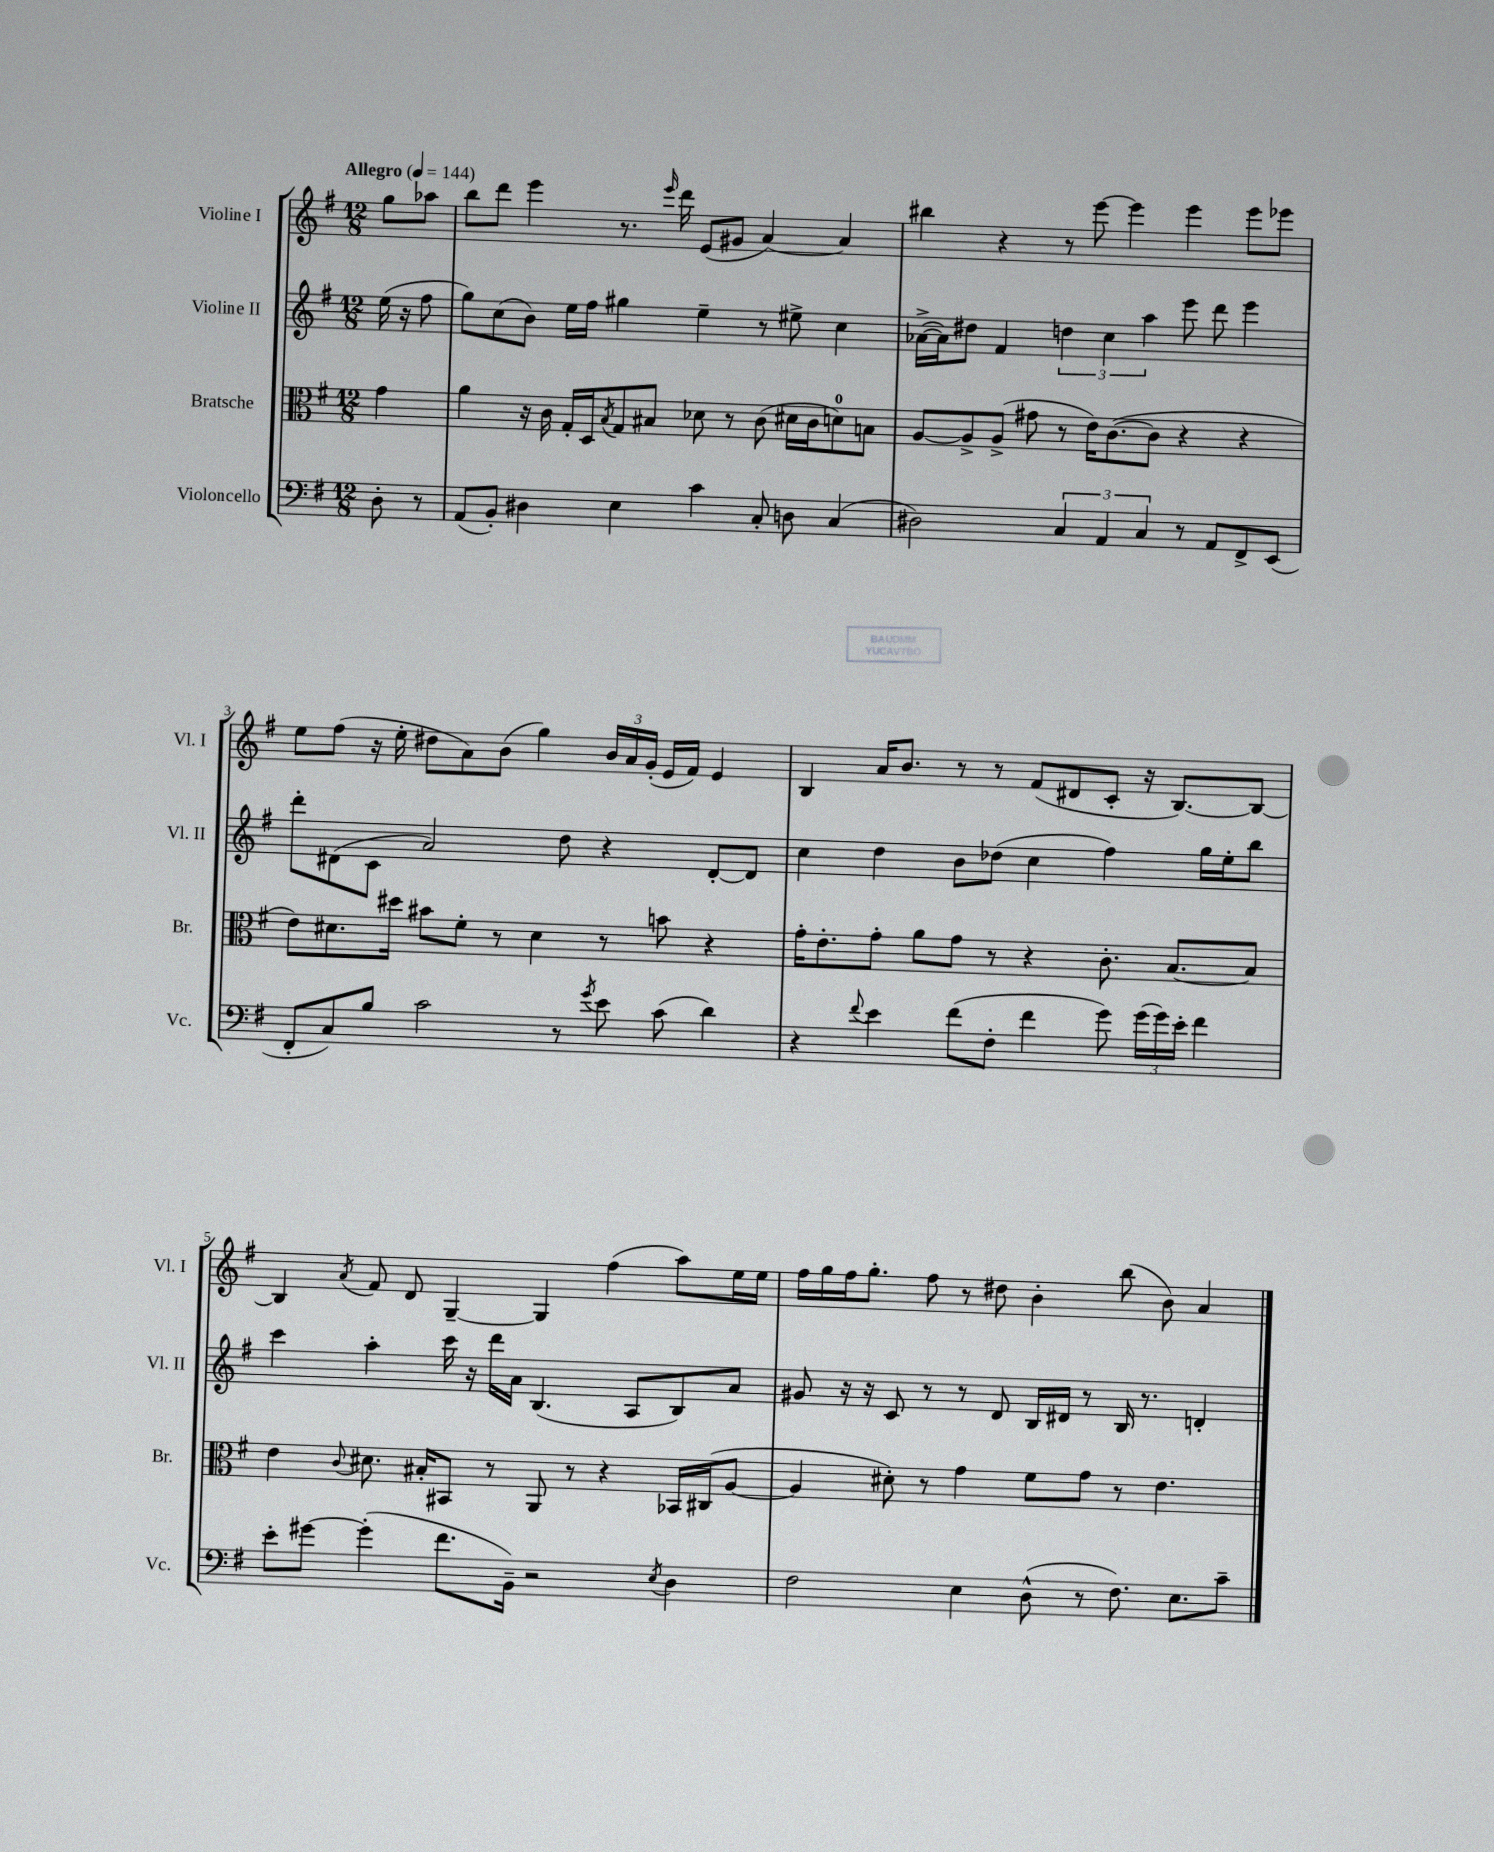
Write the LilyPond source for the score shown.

<<
\new StaffGroup <<
\new Staff = "s0" \with { instrumentName = "Violine I" shortInstrumentName = "Vl. I" } {
    \clef treble \key g \major \numericTimeSignature \time 12/8 \partial 4 \tempo "Allegro" 4 = 144
    g''8 aes''8 |
    b''8 d'''8 e'''4 r8. \grace { e'''16 } d'''16 e'8( gis'8 a'4~) a'4 |
    bis''4 r4 r8 e'''8~ e'''4 e'''4 e'''8 ees'''8 |
    e''8 fis''8( r16 e''16-. dis''8 a'8) b'8( g''4) \tuplet 3/2 { b'16 a'16 g'16-.( } e'16 fis'16) e'4 |
    b4 a'16 b'8. r8 r8 fis'8( dis'8 c'8-. r16 b8.~) b8~ |
    b4 \acciaccatura { a'8 } fis'8 d'8 g4~-- g4 fis''4( a''8) e''16 e''16 |
    fis''16 g''16 fis''16 g''8.-. fis''8 r8 dis''8 b'4-. b''8( b'8) a'4 \bar "|." |
}
\new Staff = "s1" \with { instrumentName = "Violine II" shortInstrumentName = "Vl. II" } {
    \clef treble \key g \major \numericTimeSignature \time 12/8 \partial 4
    e''16( r16 fis''8 |
    g''8) c''8( b'8) e''16 fis''16 gis''4 e''4-- r8 eis''8-> c''4 |
    aes'16~->( aes'16) dis''8 fis'4 \tuplet 3/2 { d''4 c''4 a''4 } e'''8 d'''8 e'''4 |
    d'''8-. dis'8( c'8 a'2) d''8 r4 dis'8~-. dis'8 |
    c''4 d''4 b'8 des''8( c''4 fis''4) g''16 e''16-. b''8 |
    c'''4 a''4-. c'''16 r16 d'''16 a'16 b4.( a8 b8) a'8 |
    gis'8 r16 r16 c'8 r8 r8 d'8 b16 dis'16 r8 b16 r8. d'4-. \bar "|." |
}
\new Staff = "s2" \with { instrumentName = "Bratsche" shortInstrumentName = "Br." } {
    \clef alto \key g \major \numericTimeSignature \time 12/8 \partial 4
    g'4 |
    a'4 r16 c'16 g16-. d16 \acciaccatura { b8 } g8 bis8 des'8 r8 c'8( dis'16 c'16 d'8-0) b8 |
    a8~ a8-> a8->( gis'8 r8 e'16) c'8.~( c'8 r4 r4 |
    e'8) dis'8. dis''16 bis'8 fis'8-. r8 dis'4 r8 b'8 r4 |
    g'16-. e'8.-. g'8-. a'8 g'8 r8 r4 c'8.-. b8.~ b8 |
    e'4 \appoggiatura { c'8 } dis'8. bis16-. bis,8 r8 a,8 r8 r4 bes,16 cis16( a8~ |
    a4 dis'8-.) r8 g'4 fis'8 g'8 r8 e'4. \bar "|." |
}
\new Staff = "s3" \with { instrumentName = "Violoncello" shortInstrumentName = "Vc." } {
    \clef bass \key g \major \numericTimeSignature \time 12/8 \partial 4
    d8-. r8 |
    a,8( b,8-.) dis4 e4 c'4 c8-. d8 c4( |
    dis2) \tuplet 3/2 { c4 a,4 c4 } r8 a,8 fis,8-> e,8( |
    fis,8-. c8) b8 c'2 r8 \acciaccatura { g'8 } e'8 c'8( d'4) |
    r4 \appoggiatura { fis'8 } e'4 fis'8( fis8-. fis'4 g'8) \tuplet 3/2 { g'16( g'16) e'16-. } fis'4 |
    e'8-. gis'8~ gis'4-.( fis'8. b,16--) r2 \acciaccatura { e8 } d4 |
    fis2 e4 d8-^( r8 fis8.) e8. c'8-- \bar "|." |
}
>>
>>
